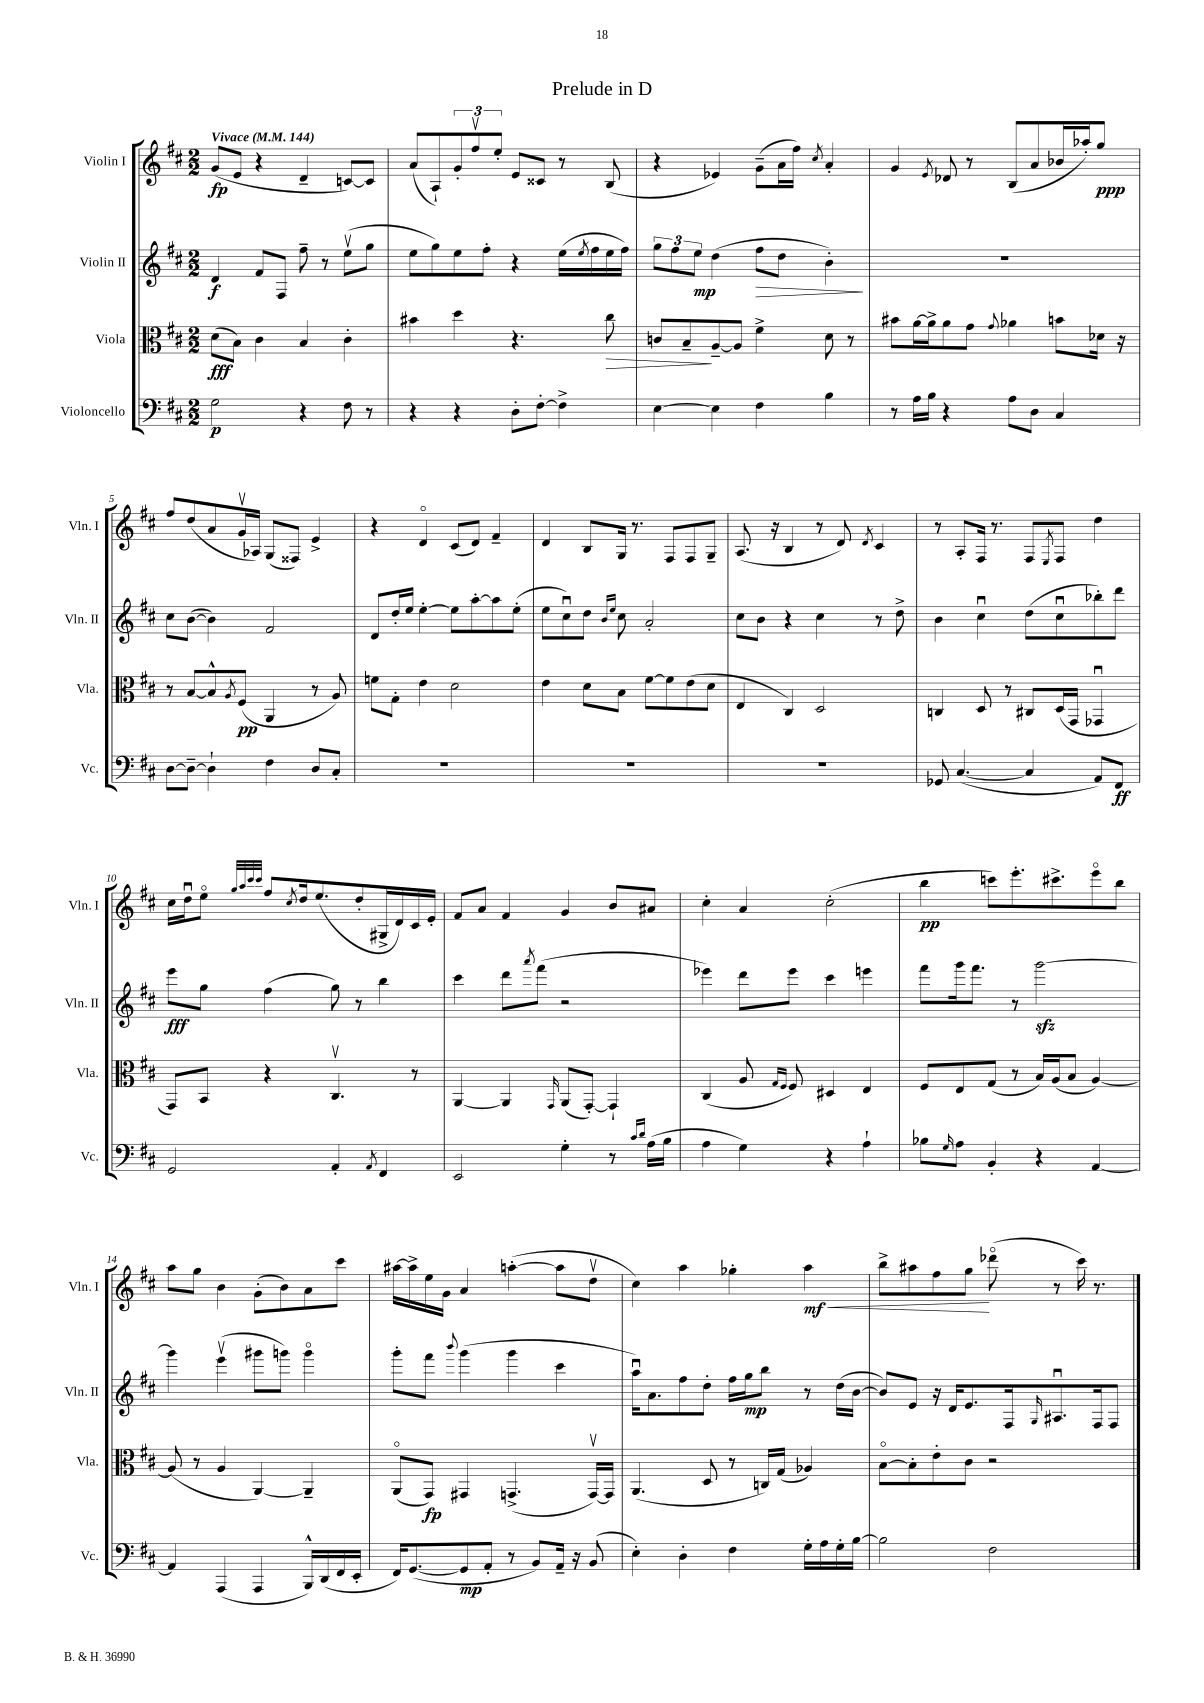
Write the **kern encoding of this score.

**kern	**kern	**kern	**kern
*staff4	*staff3	*staff2	*staff1
*clefF4	*clefC3	*clefG2	*clefG2
*k[f#c#]	*k[f#c#]	*k[f#c#]	*k[f#c#]
*M2/2	*M2/2	*M2/2	*M2/2
*MM144	*MM144	*MM144	*MM144
2G	(8d	4d	(8g
.	8B)	.	8e
.	4c#	8f#	4r
.	.	8F#	.
4r	4B	8ff#~	4d~
.	.	8r	.
8F#	4c#'	(8eev	[8c)
8r	.	8gg	8c]
=	=	=	=
4r	4b#	8ee	(8a
.	.	8gg)	8A`)
4r	4dd	8ee	12g'
.	.	.	12ff#v
.	.	8ff#'	.
.	.	.	12ee'
8D'	4.r	4r	8e
[8F#'	.	.	8c##
4F#^]	.	(16ee	8r
.	.	8qee	.
.	.	16ff#	.
.	8cc#	16ee	(8B
.	.	16ff#)	.
=	=	=	=
[4E	8c	12gg	4r
.	.	12ff#	.
.	8B~	.	.
.	.	12ee	.
4E]	[8A~	(4dd	4e-)
.	8A]	.	.
4F#	4f#^	8ff#	(8g~
.	.	8dd	16a
.	.	.	16ff#)
.	.	.	8qcc#
4B	8d	4b')	4a'
.	8r	.	.
=	=	=	=
8r	8b#	1r	4g
16A	[16a	.	.
16B	16a^]	.	.
.	.	.	8qe
4r	8a	.	8d-
.	8g	.	8r
.	8qqg	.	.
8A	4a-	.	(8B
8D	.	.	8a
4C#	8b	.	16b-
.	.	.	16aa-')
.	16d-	.	8gg
.	16r	.	.
=	=	=	=
[8D	8r	8cc#	8ff#
8D~_	[8B	([8b	(8dd
4D`]	8B^^]	4b])	8a
.	8qA	.	.
.	(8F#	.	16gv
.	.	.	16A-)
4F#	4AA	2f#	(8G
.	.	.	8F##)
8D	8r	.	4e^
8C#'	8A)	.	.
=	=	=	=
1r	8f	8d	4r
.	8G'	16dd'	.
.	.	16ee	.
.	4e	[4ee'	4do
.	2d	8ee]	(8c#
.	.	[8aa'	8d)
.	.	8aa]	4f#~
.	.	(8ee'	.
=	=	=	=
1r	4e	8ee	4d
.	.	8cc#u)	.
.	8d	8dd	8B
.	.	16qqb	.
.	.	16qqee	.
.	8B	8cc#	16G
.	.	.	8.r
.	[8f#	2a'	.
.	8f#]	.	8F#
.	(8e	.	8F#
.	8d	.	8G~
=	=	=	=
1r	4E	8cc#	(8.A
.	.	8b	.
.	.	.	16r
.	4C#)	4r	4B
.	2D	4cc#	8r
.	.	.	8d)
.	.	.	8qd
.	.	8r	4c#
.	.	8dd^	.
=	=	=	=
8GG-	4C	4b	8r
([4.C#	.	.	8A'
.	8D	4cc#u	16F#
.	.	.	8.r
.	8r	.	.
4C#]	8C#	(8dd	8F#
.	.	.	8qE
.	(16D	8cc#u	8F#
.	16GG	.	.
8AA)	4GG-u	8bb-')	4dd
8FF#	.	8ddd	.
=	=	=	=
2GG	8GG)	8eee	16cc#
.	.	.	16ddu
.	8BB	8gg	8eeo
.	.	.	32qqgg
.	.	.	32qqaa
.	.	.	32qqccc#
.	.	.	32qqccc#
.	4r	(4ff#	8ff#
.	.	.	8qcc#
.	.	.	16dd
.	.	.	(8.ee
4AA'	4.C#v	8gg)	.
.	.	8r	8dd'
8qAA	.	.	.
4FF#	.	4bb	16G#^
.	.	.	16d)
.	8r	.	16c#
.	.	.	16e'
=	=	=	=
2EE	[4AA	4ccc#	8f#
.	.	.	8a
.	4AA]	8ddd	4f#
.	.	8qaaa	.
.	.	(8fff#	.
.	16qqGG	.	.
4G'	(8AA	2r	4g
.	[8GG')	.	.
8r	4GG`]	.	8b
16qqc#	.	.	.
16qqd	.	.	.
(16A	.	.	8a#
16B	.	.	.
=	=	=	=
4A	(4C#	4eee-)	4cc#'
4G)	8A	8ddd	4a
.	16qqG	.	.
.	16qqF#	.	.
.	8F#)	8eee-	.
4r	4D#	4ccc#	(2cc#'
4A`	4E	4eee	.
=	=	=	=
8B-	8F#	8fff#	4bb
16qqG	.	.	.
8A	8E	16ggg	.
.	.	8.fff#	.
4BB'	(8G	.	8ccc)
.	8r	8r	8.eee'
4r	16B)	[2ggg	.
.	(16A	.	8.ccc#^
.	8B	.	.
[4AA	[4A)	.	8eeeo
.	.	.	8bb
=	=	=	=
4AA]	(8A]	4ggg]	8aa
.	8r	.	8gg
(4AAA	4A	(4eeev	4b
4AAA	[4AA)	8ggg#	(8g'
.	.	8ggg)	8b)
16BBB^^)	4AA~]	4gggo	8a
(16DD	.	.	.
16FF#	.	.	8ccc#
16EE'	.	.	.
=	=	=	=
16FF#)	(8AAo	8ggg'	[16aa#
([8.GG	.	.	16aa#^]
.	8GG)	8fff#	16ee
.	.	.	16g
.	.	8qqbbb	.
8GG]	4GG#	(4ggg	4a
8AA'	.	.	.
8r	(4.GG^	4ggg	([4aa'
8BB)	.	.	.
16AA~	.	4ccc#	8aa]
16r	.	.	.
(8BB	[16GGv)	.	8ddv
.	16GG]	.	.
=	=	=	=
4E')	(4.AA	16aau)	4cc#)
.	.	8.a	.
4D'	.	8ff#	4aa
.	8D	8dd'	.
4F#	8r	16ff#	4gg-'
.	.	16gg	.
.	16C)	8bb	.
.	(16G	.	.
16G'	4A-)	8r	4aa
16A	.	.	.
16G'	.	(16dd	.
[16B	.	[16b	.
=	=	=	=
2B]	[8Bo	8b])	8bb^
.	8B']	8e	8aa#
.	8e'	16r	8ff#
.	.	16d	.
.	8c#	8.e	8gg
2F#	2r	.	(8ddd-o
.	.	16F#	.
.	.	16qqG	.
.	.	8.A#u	8r
.	.	.	16ccc#)
.	.	16F#	8.r
.	.	8F#	.
==	==	==	==
*-	*-	*-	*-
